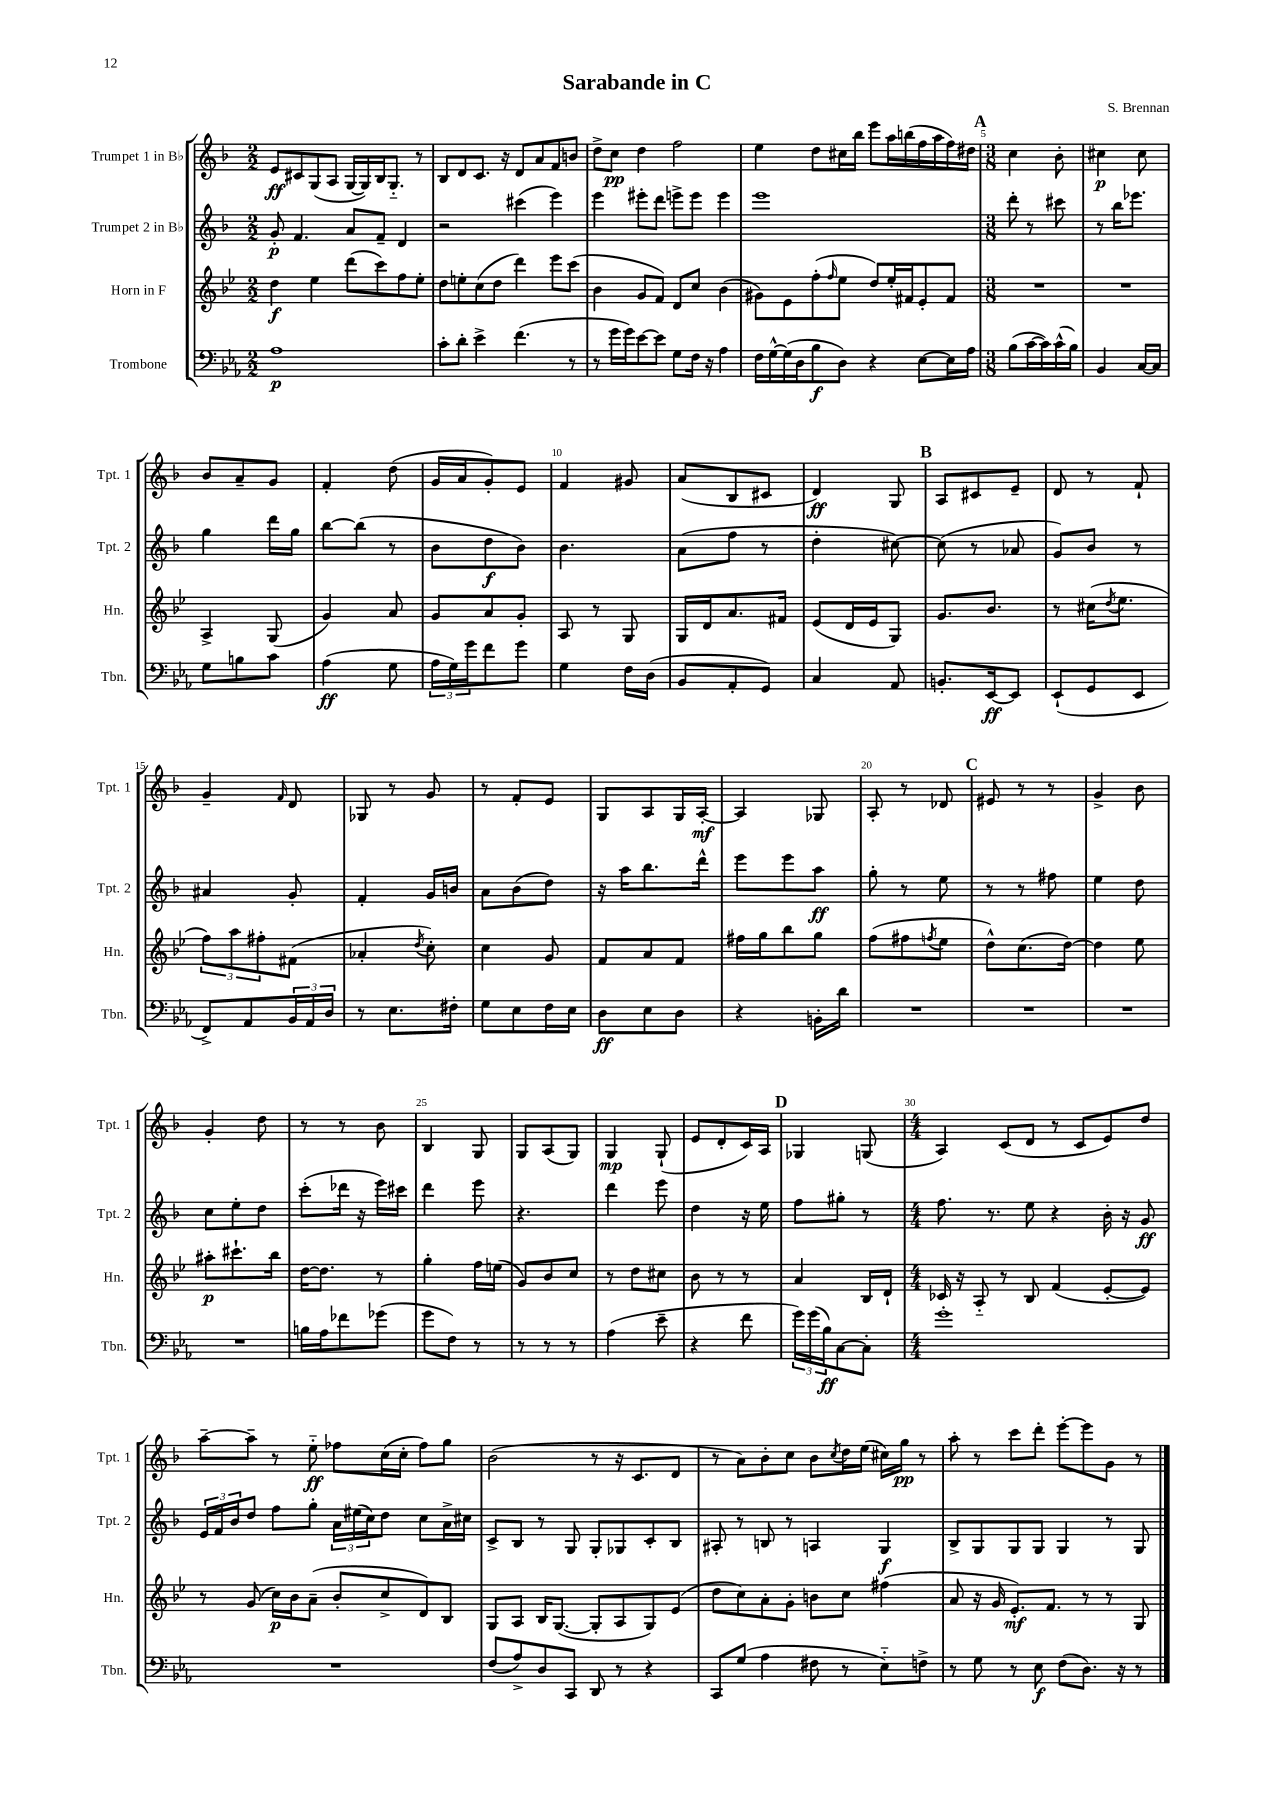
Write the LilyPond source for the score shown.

\header { title = "Sarabande in C" composer = "S. Brennan" }
<<
\new StaffGroup <<
\new Staff = "s0" \with { instrumentName = "Trumpet 1 in Bb" shortInstrumentName = "Tpt. 1" } {
    \clef treble \key f \major \numericTimeSignature \time 2/2
    e'8\ff cis'8 g8( a8 g16~ g16) bes16 g8.-_ r8 |
    bes8 d'8 c'8. r16 d'8 a'8 f'8 b'8 |
    d''8-> c''8\pp d''4 f''2 |
    e''4 d''8 cis''16 bes''16 e'''8 a''16 b''16( f''16 a''16 f''16) dis''16 |
    \mark \markup { \bold "A" } \numericTimeSignature \time 3/8 c''4 bes'8-. |
    cis''4\p cis''8 |
    bes'8 a'8-- g'8 |
    f'4-. d''8( |
    g'16 a'16 g'8-.) e'8 |
    f'4 gis'8 |
    a'8( bes8 cis'8 |
    d'4\ff) g8 |
    \mark \markup { \bold "B" } a8 cis'8 e'8-- |
    d'8 r8 f'8-! |
    g'4-- \grace { f'16 } d'8 |
    ges8 r8 g'8 |
    r8 f'8-. e'8 |
    g8 a8 g16 a16~-.\mf |
    a4 ges8 |
    a8-. r8 des'8 |
    \mark \markup { \bold "C" } eis'8 r8 r8 |
    g'4-> bes'8 |
    g'4-. d''8 |
    r8 r8 bes'8 |
    bes4 g8 |
    g8 a8( g8) |
    g4\mp g8-!( |
    e'8 d'8-. c'16) a16 |
    \mark \markup { \bold "D" } ges4 g8( |
    \numericTimeSignature \time 4/4 a4) c'8( d'8 r8 c'8 e'8) d''8 |
    a''8~-- a''8-- r8 e''8-_\ff fes''8 c''16( c''16-. fes''8) g''8 |
    bes'2( r8 r16 c'8. d'8 |
    r8 a'8) bes'8-. c''8 bes'8 \acciaccatura { c''8 } d''16 e''16( cis''16) g''16\pp r8 |
    a''8-. r8 c'''8 d'''8-. e'''8~-. e'''8 g'8 r8 \bar "|." |
}
\new Staff = "s1" \with { instrumentName = "Trumpet 2 in Bb" shortInstrumentName = "Tpt. 2" } {
    \clef treble \key f \major \numericTimeSignature \time 2/2
    g'8-.\p f'4. a'8 f'8-- d'4 |
    r2 cis'''4( e'''4) |
    e'''4 eis'''8-. d'''8 e'''8-> e'''8 e'''4 |
    e'''1 |
    \mark \markup { \bold "A" } \numericTimeSignature \time 3/8 d'''8-. r8 cis'''8 |
    r8 bes''16 ees'''8. |
    g''4 d'''16 g''16 |
    bes''8~ bes''8( r8 |
    bes'8 d''8\f bes'8) |
    bes'4. |
    a'8( f''8 r8 |
    d''4-. cis''8~) |
    \mark \markup { \bold "B" } cis''8( r8 aes'8 |
    g'8) bes'8 r8 |
    ais'4 g'8-. |
    f'4-. g'16 b'16 |
    a'8 bes'8( d''8) |
    r16 a''16 bes''8. d'''16-^ |
    e'''8 e'''8 a''8\ff |
    g''8-. r8 e''8 |
    \mark \markup { \bold "C" } r8 r8 fis''8 |
    e''4 d''8 |
    c''8 e''8-. d''8 |
    c'''8-.( des'''16 r16 e'''16) cis'''16 |
    d'''4 e'''8 |
    r4. |
    d'''4 e'''8 |
    d''4 r16 e''16 |
    \mark \markup { \bold "D" } f''8 gis''8-. r8 |
    \numericTimeSignature \time 4/4 f''8. r8. e''8 r4 bes'16-. r16 g'8\ff |
    \tuplet 3/2 { e'16 f'16 bes'16 } d''8 f''8 g''8-. \tuplet 3/2 { a'16 eis''16( c''16) } d''8 c''8 a'16-> cis''16 |
    c'8-> bes8 r8 g8 g8-. ges8 c'8-. bes8 |
    ais8-. r8 b8 r8 a4 g4\f |
    bes8-> g8 g8 g8 g4 r8 g8 \bar "|." |
}
\new Staff = "s2" \with { instrumentName = "Horn in F" shortInstrumentName = "Hn." } {
    \clef treble \key bes \major \numericTimeSignature \time 2/2
    d''4\f ees''4 d'''8( c'''8) f''8 ees''8-. |
    d''8 e''8-. c''8( d''8 d'''4) ees'''8 c'''8( |
    bes'4 g'8 f'8) d'8 c''8 bes'4( |
    gis'8) ees'8 f''8-.( \grace { f''16 } ees''8 d''8) ees''16-. fis'16 ees'8-. fis'8 |
    \mark \markup { \bold "A" } \numericTimeSignature \time 3/8 R4. |
    R4. |
    a4-> g8( |
    g'4) a'8 |
    g'8 a'8 g'8-. |
    a8 r8 g8 |
    g16 d'16 a'8. fis'16 |
    ees'8( d'16 ees'16 g8) |
    \mark \markup { \bold "B" } g'8. bes'8. |
    r8 cis''16( \acciaccatura { d''8 } ees''8. |
    \tuplet 3/2 { f''8) a''8 fis''8-. } fis'8( |
    aes'4-. \acciaccatura { d''8 } c''8-.) |
    c''4 g'8 |
    f'8 a'8 f'8 |
    fis''16 g''16 bes''8 g''8 |
    f''8( fis''8 \acciaccatura { f''8 } ees''8 |
    \mark \markup { \bold "C" } d''8-^) c''8.( d''16~) |
    d''4 ees''8 |
    ais''8-.\p cis'''8.-! bes''16 |
    d''16~ d''8. r8 |
    g''4-. f''16 e''16( |
    g'8) bes'8 c''8 |
    r8 d''8 cis''8 |
    bes'8 r8 r8 |
    \mark \markup { \bold "D" } a'4 bes16 d'16-! |
    \numericTimeSignature \time 4/4 ces'16 r16 a8-_ r8 bes8 f'4( ees'8~-. ees'8) |
    r8 g'8( c''16\p) bes'16 a'8--( bes'8-. c''8-> d'8) bes8 |
    g8 a8 bes16 g8.~( g8-. a8 g8) ees'8( |
    d''8 c''8) a'8-. g'8-. b'8 c''8 fis''4( |
    a'8 r16 g'16 ees'8.-.\mf) f'8. r8 r8 g8 \bar "|." |
}
\new Staff = "s3" \with { instrumentName = "Trombone" shortInstrumentName = "Tbn." } {
    \clef bass \key ees \major \numericTimeSignature \time 2/2
    aes1\p |
    c'8-. d'8-. ees'4-> f'4.( r8 |
    r8 g'16 g'16) ees'8~ ees'8 g8 f16 r16 aes4 |
    f16 g16~-^ g16( d16 bes8\f d8) r4 ees8~ ees16 aes16 |
    \mark \markup { \bold "A" } \numericTimeSignature \time 3/8 bes8( c'16~ c'16) c'16-^( bes16) |
    bes,4 c16~ c16 |
    g8 b8 c'8 |
    aes4\ff( g8 |
    \tuplet 3/2 { aes16 g16) g'16 } f'8 g'8 |
    g4 f16 d16( |
    bes,8 aes,8-. g,8) |
    c4 aes,8 |
    \mark \markup { \bold "B" } b,8.-. ees,16~\ff ees,8 |
    ees,8-!( g,8 ees,8 |
    f,8->) aes,8 \tuplet 3/2 { bes,16 aes,16 d16 } |
    r8 ees8. fis16-. |
    g8 ees8 f16 ees16 |
    d8\ff ees8 d8 |
    r4 b,16-. d'16 |
    R4. |
    \mark \markup { \bold "C" } R4. |
    R4. |
    R4. |
    b16 aes16 fes'8 ges'8( |
    g'8 f8) r8 |
    r8 r8 r8 |
    aes4( ees'8-- |
    r4 f'8 |
    \mark \markup { \bold "D" } \tuplet 3/2 { g'16) g'16( bes16\ff) } c8~ c8-. |
    \numericTimeSignature \time 4/4 g'1-. |
    R1 |
    f8( aes8->) d8 c,8 d,8 r8 r4 |
    c,8 g8( aes4 fis8 r8 ees8-_) f8-> |
    r8 g8 r8 ees8\f f8( d8.) r16 r8 \bar "|." |
}
>>
>>
\layout { \context { \Score \override BarNumber.break-visibility = ##(#f #t #t) barNumberVisibility = #(every-nth-bar-number-visible 5) } }
